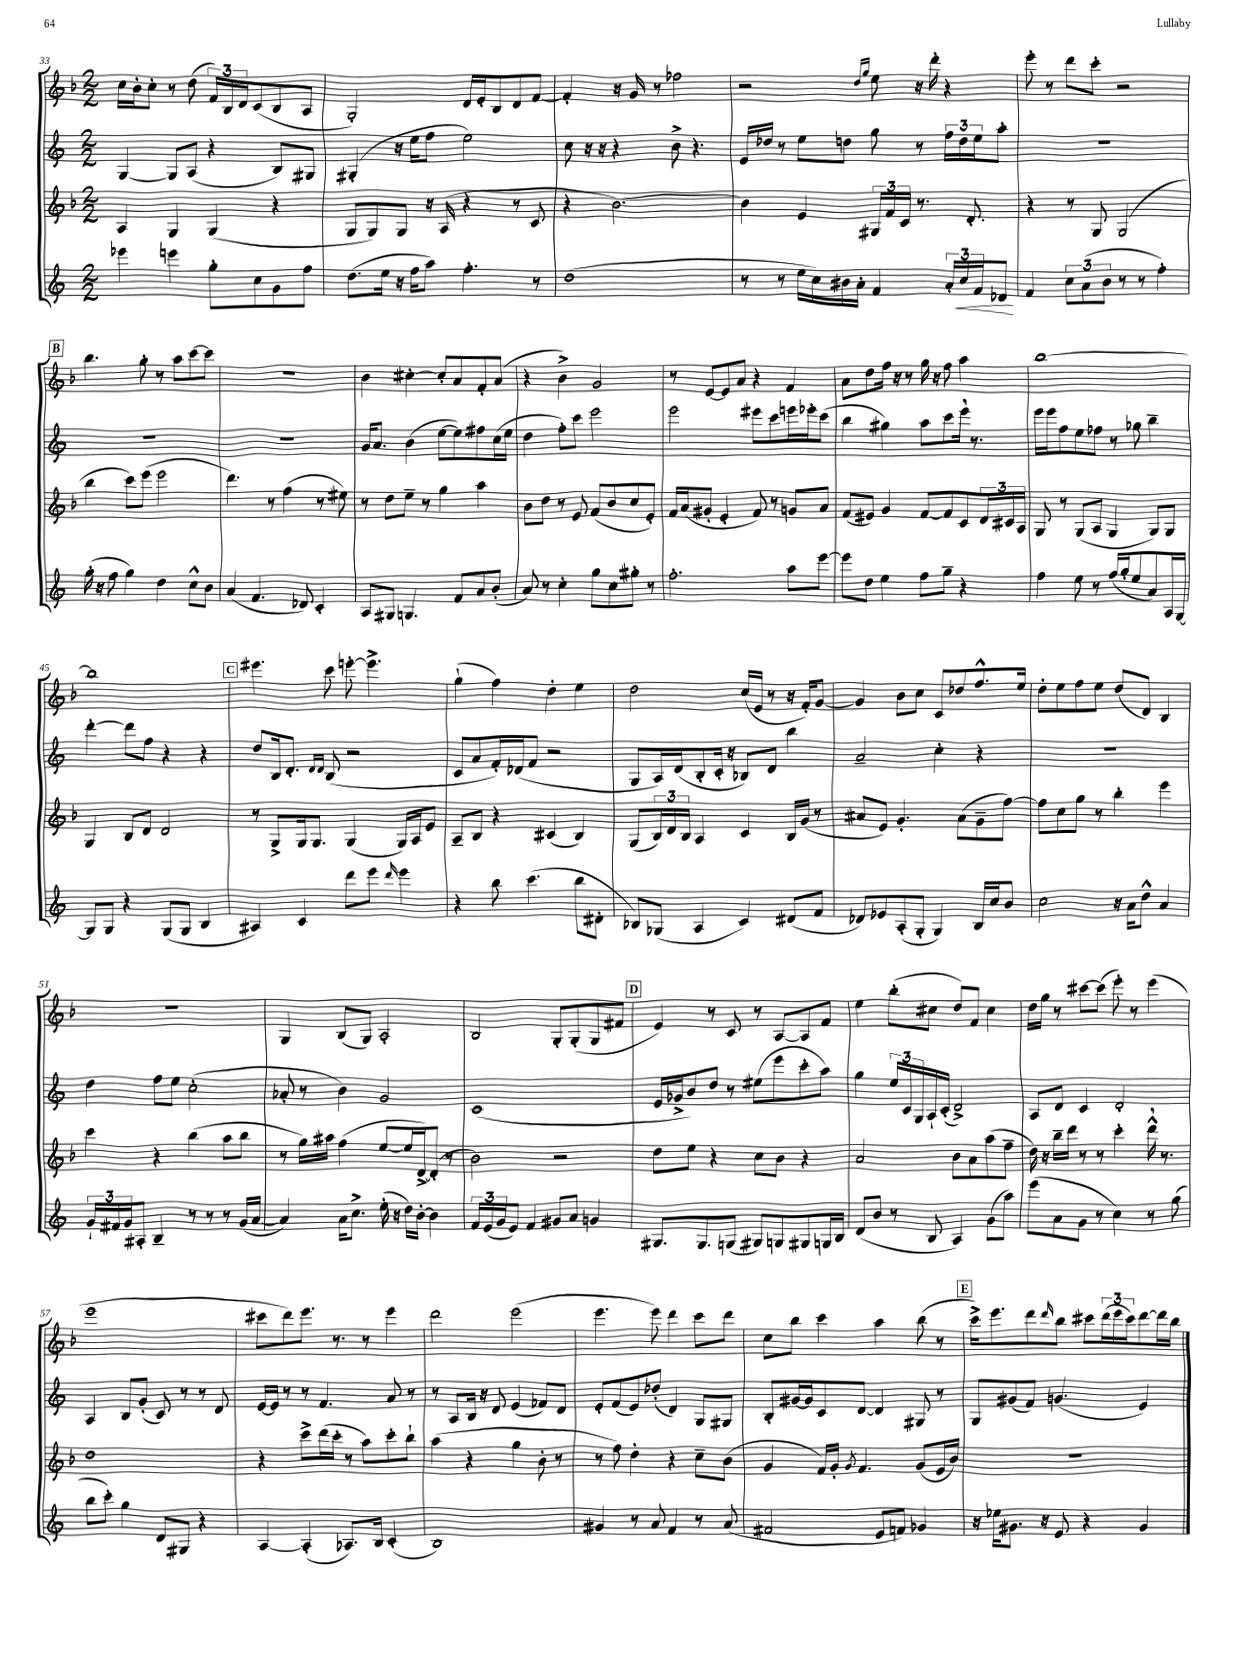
<<
\new StaffGroup <<
\new Staff = "s0" {
    \clef treble \key f \major \numericTimeSignature \time 2/2
    c''16 bes'16-. c''8-. r8 d''8( \tuplet 3/2 { f'16) bes16 d'16 } c'8( bes8 a8 |
    g2-.) d'16 e'16-. bes8 d'8 f'8~ |
    f'4-. r16 g'16 r8 fes''2 |
    r2 \grace { d''16 g''16 } e''8 r16 d'''16-. r4 |
    e'''8-. r8 d'''8 c'''8-. r2 |
    \mark \markup { \box "B" } bes''4. g''8-. r8 a''8 c'''8~ c'''8 |
    r1 |
    bes'4 cis''4~-. cis''8-. a'8 f'8-. a'8( |
    r4 bes'4->) g'2 |
    r8 e'8~ e'8 a'8 r4 f'4 |
    a'8 d''8 f''16 r16 r8 g''16 r16 f''8 a''4 |
    bes''1~ |
    bes''1 |
    \mark \markup { \box "C" } eis'''4. c'''8 e'''8~-. e'''4.-> |
    g''4-!( f''4) d''4-. e''4 |
    d''2 c''16( e'16 r8 r16 f'16-.) g'8~ |
    g'4 bes'8 c''8 c'8 des''8 f''8.-^ e''16 |
    d''8-. e''8 f''8 e''8 d''8( d'8) bes4 |
    R1 |
    g4 bes8( g8) a2-. |
    bes2 g8-. g8-.( g8 fis'8 |
    \mark \markup { \box "D" } e'4) r8 c'8 r8 a8~ a8 f'8 |
    e''4 bes''8-.( cis''8 d''8) f'8 cis''4 |
    d''16 g''16 r8 cis'''8~ cis'''8( e'''8-.) r8 e'''4( |
    e'''1 |
    cis'''8 d'''8) e'''8. r8. r8 e'''4 |
    d'''2 e'''2( |
    e'''4. e'''8) d'''4 c'''8 d'''8 |
    c''8 bes''8 c'''4 a''4 bes''8( r8 |
    \mark \markup { \box "E" } c'''16->) e'''8. d'''8 \grace { d'''16 } bes''8 cis'''8 \tuplet 3/2 { d'''16( e'''16 cis'''16) } d'''8~ d'''16 bes''16 \bar "|." |
}
\new Staff = "s1" {
    \clef treble \key c \major \numericTimeSignature \time 2/2
    g4~ g8 a8( r4 b8) gis8 |
    gis4-.( r16 e''16 f''8 e''2) |
    c''8 r16 r16 r4 b'8-> r4. |
    e'16 des''16 r8 e''8 d''8 g''8 r8 \tuplet 3/2 { f''16 d''16 e''16 } a''8-. |
    R1 |
    \mark \markup { \box "B" } R1 |
    R1 |
    g'16 a'8. b'4( e''8~ e''8) fis''8 c''16( e''16 |
    d''4 f''8-.) c'''8 e'''2 |
    e'''2 eis'''8 c'''8 e'''16 ees'''16-. c'''8( |
    b''4 gis''4) a''8 c'''8 e'''16 \breathe r8. |
    e'''16 e'''16 f''8 e''8 fes''8 r8 ges''8 b''4-- |
    d'''4~-. d'''8 f''8 r4 r4 |
    \mark \markup { \box "C" } d''8 b16 d'8.-. \grace { d'16 d'16 } b8( r2 |
    c'8 a'8 f'16-.) des'16( f'8 r2 |
    g8 a16) d'16( b8-. c'16-. r16 bes8) d'8 b''4 |
    a'2-- c''4-. r4 |
    R1 |
    d''4 f''8 e''8 c''2-.( |
    aes'8-. r8 b'4) g'2 |
    c'1( |
    \mark \markup { \box "D" } e'16 ges'16-> b'8) d''8 r8 eis''8( e'''8 c'''8-. a''8) |
    g''4 \tuplet 3/2 { e''16 c'16 g16 } a16-! c'16-.( d'2->) |
    a8 d'8 c'4 d'2-. |
    a4 b8 g'8-.( c'8) r8 r8 d'8 |
    e'16~ e'16 r8 r8 f'4. a'8 r8 |
    r8 a8 b16 r16 d'8 e'4( fes'8) d'8 |
    e'8-. f'8( e'8) des''8-.( d'4) g8 gis8 |
    b8-. gis'16~ gis'16 c'8 d'8~ d'4 gis8 r8 |
    \mark \markup { \box "E" } g8 gis'8( f'8) g'4.( e'4) \bar "|." |
}
\new Staff = "s2" {
    \clef treble \key f \major \numericTimeSignature \time 2/2
    a4 g4 g4( r4 |
    g8 g8) g8 r16 a16( r4 r8 c'8 |
    r4 bes'2.~) |
    bes'4 e'4 \tuplet 3/2 { gis16 f'16 c'16 } r8. d'8.-. |
    r4 r8 g8 g2( |
    \mark \markup { \box "B" } bes''4 c'''8) e'''8( e'''2 |
    d'''4.) r8 f''4( r8 eis''8) |
    r8 d''8 e''8-- r8 g''4 a''4 |
    bes'8 d''8 r8 e'8 f'8( bes'8 c''8 e'8-.) |
    f'16 a'16( gis'8-. e'4-. f'8) r8 g'8 a'8 |
    f'8( eis'8) g'4 f'8~ f'8 c'8 \tuplet 3/2 { d'16 cis'16 a16 } |
    g8 r8 g8( a8 g4 g8) g8 |
    g4 bes8 d'8 d'2 |
    \mark \markup { \box "C" } r8 g8-> g16 g8. g4( g16) a16 e'8 |
    a8-- bes8 r4 cis'4( bes4) |
    g8( \tuplet 3/2 { bes16) d'16 bes16 } a4 c'4 bes16 g'16( r8 |
    ais'8 e'8) g'4.-. ais'8( g'8-- f''8~) |
    f''8 c''8 g''8 r8 bes''4-. e'''4 |
    c'''4 r4 bes''4( a''8 bes''8 |
    r8 g''16) ais''16 f''4( e''8~ e''16 d'16~->) d'8-.( r8 |
    bes'2) r2 |
    \mark \markup { \box "D" } d''8 e''8 r4 c''8 bes'8 r4 |
    a'2 bes'8 a'8 a''8( f''8-- |
    d''16) r16 bes''16-- d'''16 r8 r8 c'''4-. d'''16-^ \breathe r8. |
    d''1 |
    r4 c'''8-> d'''16( c'''16-. r8 a''8) c'''8-. bes''8-! |
    a''4( r4 g''4 bes'8-. r8 |
    r8 f''8) d''4-. r4 c''8-- bes'8( |
    g'4 f'16) g'16-. \acciaccatura { g'8 } f'4. g'8( e'16 bes'16) |
    \mark \markup { \box "E" } r1 \bar "|." |
}
\new Staff = "s3" {
    \clef treble \key c \major \numericTimeSignature \time 2/2
    ees'''4 e'''4 g''8-. c''8 g'8 f''8 |
    d''8.( e''16 r16 f''16 a''8) f''4.-. r8 |
    d''1( |
    r8 r8 e''16 c''16) bis'16 a'16-. f'4 \tuplet 3/2 { a'16-. c''16\< f'16 } des'8\! |
    f'4 \tuplet 3/2 { c''8 a'8( b'8 } r8 r8 f''4-.) |
    \mark \markup { \box "B" } g''16-.( r16 f''8 g''4) d''4 c''8-^ b'8 |
    a'4( f'4. des'8) c'4-. |
    a8 gis8 g4. f'8 a'8 b'8-.( |
    a'8) r8 c''4-. g''8 c''8 gis''8-. r8 |
    f''2.-. a''8 e'''8~ |
    e'''8 d''8 e''4 f''8 g''8-- r4 |
    f''4 e''8 r8 f''16( g''16-. e''8 a'8) a16 g16~ |
    g8 g8 r4 g8( g8 b4 |
    \mark \markup { \box "C" } ais4) c'4 d'''8 e'''8 \grace { d'''16 } e'''4 |
    r4 b''8 c'''4.( b''8 dis'8-. |
    bes8) ges8( a4 c'4) dis'8( f'8 |
    des'8) ees'8 a8-.( g8-. g4) b16 c''16 b'8 |
    c''2 r16 a'16 d''8-^ a'4 |
    \tuplet 3/2 { g'16-! fis'16 g'16 } ais8-. b4-- r8 r8 r8 g'16( a'16~ |
    a'4) a'16 c''8.-> e''16-.( r16 d''16) b'16~-. b'4 |
    \tuplet 3/2 { f'16 e'16( g'16 } e'8) f'4 gis'8 a'8 g'4 |
    \mark \markup { \box "D" } gis8. gis8. g8( gis8) g8 gis8 g16 b16 |
    d'8( b'8 r8 b8 a4) g'8( a''8) |
    e'''8( a'8 g'8 r8 c''4) r8 g''8( |
    b''8 c'''8-.) g''4 d'8 gis8 r4 |
    a4~ a4-.( aes8.) b16 c'4-.( |
    b1) |
    gis'4 r8 a'8 f'4 r8 a'8( |
    fis'2 e'8 f'8) ges'4 |
    \mark \markup { \box "E" } r16 ees''16 gis'8. r16 e'8 r4 gis'4 \bar "|." |
}
>>
>>
\layout { \context { \Score currentBarNumber = #33 } }
